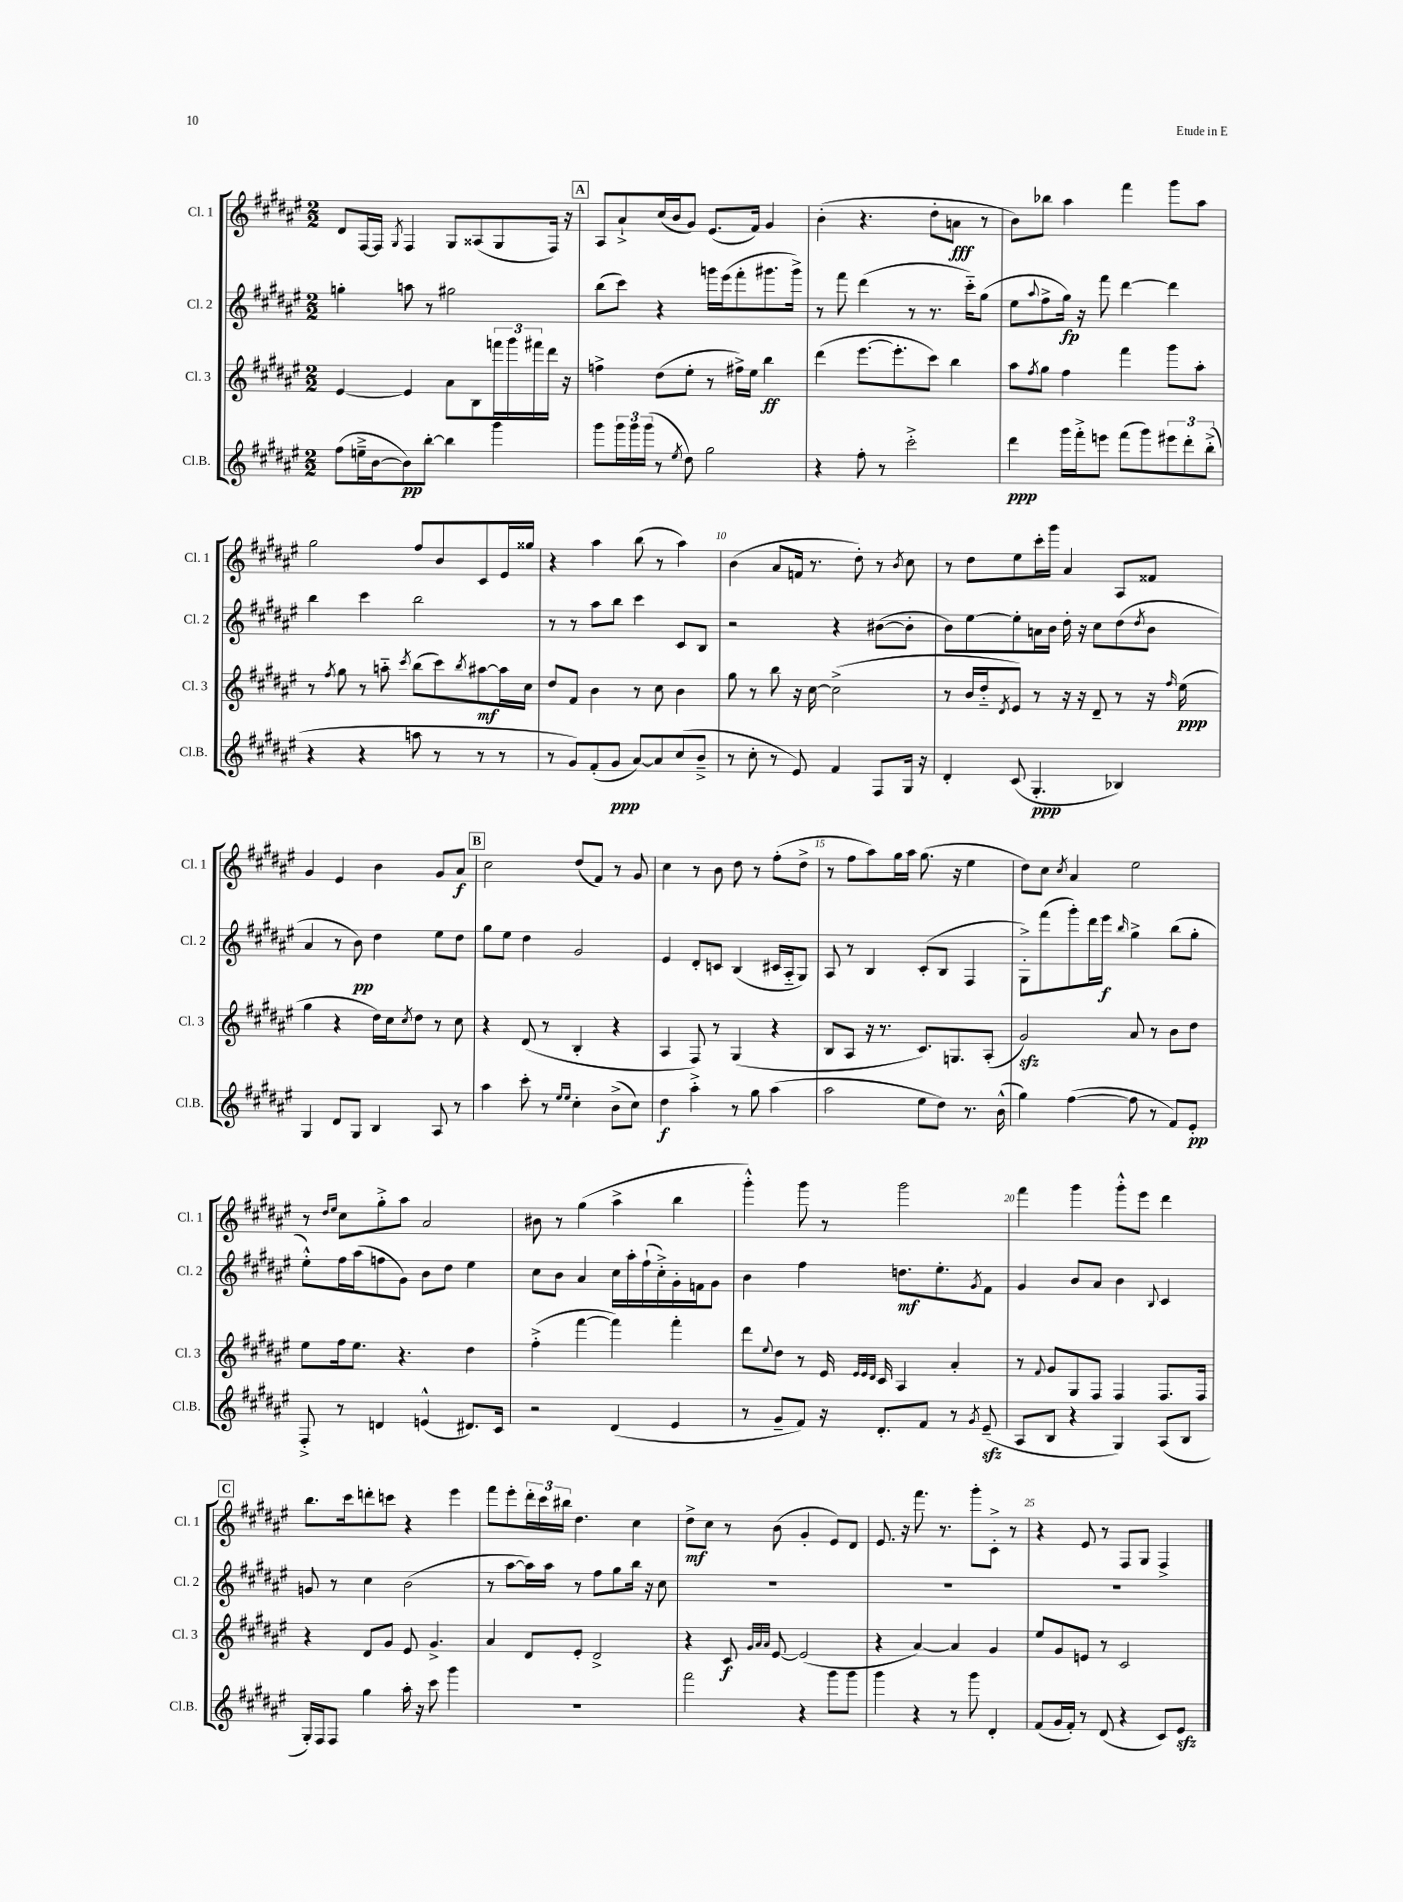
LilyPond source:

<<
\new StaffGroup <<
\new Staff = "s0" \with { instrumentName = "Cl. 1" shortInstrumentName = "Cl. 1" } {
    \clef treble \key fis \major \numericTimeSignature \time 2/2
    dis'8 fis16~ fis16 \acciaccatura { gis8 } fis4 gis8 aisis8( gis8 fis16) r16 |
    \mark \markup { \box "A" } ais8 ais'8-!-> cis''16( b'16 gis'8) eis'8.( fis'16) gis'4 |
    b'4-.( r4. dis''8-. a'8\fff r8 |
    b'8) bes''8 ais''4 fis'''4 gis'''8 ais''8 |
    gis''2 fis''8 b'8 cis'8 eis'16 gisis''16 |
    r4 ais''4 b''8( r8 ais''4) |
    b'4( ais'8 f'16 r8. dis''8-.) r8 \acciaccatura { b'8 } cis''8 |
    r8 dis''8 eis''8 cis'''16-. gis'''16 ais'4 ais8 fisis'8 |
    gis'4 eis'4 b'4 gis'8 ais'8\f |
    \mark \markup { \box "B" } cis''2 dis''8( fis'8) r8 gis'8 |
    cis''4 r8 b'8 dis''8 r8 fis''8-.( dis''8-> |
    r8 fis''8 ais''8) gis''16 ais''16 gis''8.( r16 eis''4 |
    dis''8) cis''8 \acciaccatura { cis''8 } ais'4 eis''2 |
    r8 \grace { dis''16 eis''16 } cis''8 gis''8-.-> ais''8 ais'2 |
    bis'8 r8 gis''4( ais''4-> b''4 |
    gis'''4-.-^) gis'''8 r8 gis'''2 |
    fis'''4 gis'''4 gis'''8-.-^ eis'''8 dis'''4 |
    \mark \markup { \box "C" } b''8. cis'''16 d'''8-. c'''8 r4 eis'''4 |
    fis'''8 eis'''8-. \tuplet 3/2 { dis'''16-. cis'''16 bis''16 } dis''4. cis''4 |
    dis''8->\mf cis''8 r8 b'8( gis'4-. eis'8) dis'8 |
    eis'8. r16 fis'''8. r8. gis'''8-. cis'8-.-> r8 |
    r4 eis'8 r8 fis8 gis8 fis4-> \bar "|." |
}
\new Staff = "s1" \with { instrumentName = "Cl. 2" shortInstrumentName = "Cl. 2" } {
    \clef treble \key fis \major \numericTimeSignature \time 2/2
    g''4-. a''8 r8 gis''2 |
    \mark \markup { \box "A" } b''8( cis'''8) r4 g'''16 eis'''16( fis'''8-. gis'''8. gis'''16->) |
    r8 fis'''8 dis'''4( r8 r8. cis'''16-_) gis''8( |
    eis''8 \appoggiatura { ais''8 } fis''8-> gis''16\fp) r16 fis'''8 dis'''4~ dis'''4 |
    b''4 cis'''4 b''2 |
    r8 r8 ais''8 b''8 cis'''4 cis'8 b8 |
    r2 r4 bis'8~( bis'8-. |
    b'8) eis''8~ eis''8-. a'16 b'16 dis''16-. r16 cis''8 dis''8( \acciaccatura { dis''8 } b'8 |
    ais'4 r8 b'8\pp) dis''4 eis''8 dis''8 |
    \mark \markup { \box "B" } gis''8 eis''8 dis''4 gis'2 |
    eis'4 dis'8-. c'8 b4( cis'16 ais16-_ gis8) |
    ais8 r8 b4 cis'8-.( b8 fis4 |
    gis8-.->) fis'''8( gis'''8-.) dis'''16 eis'''16\f \grace { b''16 } gis''4-> b''8( gis''8-. |
    eis''8-.-^) fis''16 ais''16( f''8 gis'8) b'8 dis''8 eis''4 |
    cis''8 b'8 ais'4 cis''16 ais''16-. fis''16-!( cis''16-.->) gis'16-. f'16 gis'8 |
    b'4 fis''4 d''8.\mf eis''8.-. \acciaccatura { gis'8 } fis'8 |
    gis'4 b'8 ais'8 b'4 \appoggiatura { b8 } cis'4 |
    \mark \markup { \box "C" } g'8 r8 cis''4 b'2( |
    r8 ais''8~ ais''16) ais''16 r8 fis''8 gis''8 b''16 r16 cis''8 |
    R1 |
    R1 |
    R1 \bar "|." |
}
\new Staff = "s2" \with { instrumentName = "Cl. 3" shortInstrumentName = "Cl. 3" } {
    \clef treble \key fis \major \numericTimeSignature \time 2/2
    eis'4~ eis'4 ais'8 b8 \tuplet 3/2 { f'''16 gis'''16 fis'''16 } dis'''16 r16 |
    \mark \markup { \box "A" } f''4-> dis''8( eis''8-. r8 fis''16->) eis''16 b''4\ff |
    dis'''4( eis'''8.~ eis'''8.-. cis'''8) b''4 |
    ais''8 \acciaccatura { fis''8 } gis''8 fis''4 fis'''4 gis'''8 ais''8-. |
    r8 \acciaccatura { fis''8 } gis''8 r8 a''8-_ \acciaccatura { cis'''8 } b''8( cis'''8) \acciaccatura { b''8 } ais''8~\mf ais''16 cis''16 |
    dis''8 fis'8 b'4 r8 cis''8 b'4 |
    gis''8 r8 b''8 r16 cis''16~ cis''2->( |
    r8 b'16 dis''16-_ \acciaccatura { dis'8 } eis'8) r8 r16 r16 dis'8-- r8 r16 \grace { fis''16 } eis''16\ppp( |
    gis''4 r4 dis''16) cis''16 \acciaccatura { cis''8 } dis''8 r8 cis''8 |
    \mark \markup { \box "B" } r4 dis'8( r8 b4-. r4 |
    ais4 fis8) r8 gis4( r4 |
    b8 ais8 r16 r8. cis'8.) g8. ais8-.( |
    gis'2\sfz) ais'8 r8 b'8 dis''8 |
    eis''8 fis''16 eis''8. r4. dis''4 |
    fis''4-.->( fis'''4~ fis'''4) fis'''4-. |
    dis'''8 \appoggiatura { eis''8 } dis''8 r8 eis'16 \grace { eis'32 eis'32 dis'32 } cis'16 ais4 ais'4-. |
    r8 \appoggiatura { fis'8 } gis'8 gis8 fis8 fis4 fis8. fis16 |
    \mark \markup { \box "C" } r4 dis'8 gis'8 eis'8 gis'4.-> |
    ais'4 dis'8 eis'8-. dis'2-> |
    r4 cis'8\f \grace { gis'32 ais'32 ais'32 } eis'8~ eis'2( |
    r4 ais'4~) ais'4 gis'4 |
    eis''8 gis'8 e'8 r8 cis'2 \bar "|." |
}
\new Staff = "s3" \with { instrumentName = "Cl.B." shortInstrumentName = "Cl.B." } {
    \clef treble \key fis \major \numericTimeSignature \time 2/2
    fis''8( e''16---> b'16~ b'8\pp) b''8~-. b''4 gis'''4 |
    \mark \markup { \box "A" } gis'''8 \tuplet 3/2 { gis'''16 gis'''16 gis'''16( } r8 \acciaccatura { eis''8 } dis''8) gis''2 |
    r4 fis''8-. r8 cis'''2-.-> |
    dis'''4\ppp gis'''16 fis'''16-.-> e'''8 fis'''8( gis'''8) \tuplet 3/2 { eis'''8 dis'''8-. b''8-.->( } |
    r4 r4 a''8 r8 r8 r8 |
    r8 gis'8) fis'8-.( gis'8\ppp ais'8~) ais'8 cis''8( b'8---> |
    r8 cis''8-. r8 eis'8) fis'4 fis8 gis16 r16 |
    dis'4-. cis'8( gis4.-.\ppp bes4) |
    gis4 dis'8 gis8 b4 ais8 r8 |
    \mark \markup { \box "B" } ais''4 cis'''8-. r8 \grace { eis''16 eis''16 } cis''4-. b'8->( cis''8) |
    dis''4\f ais''4-.-> r8 gis''8 ais''4( |
    ais''2 eis''8 dis''8) r8. b'16-^( |
    gis''4) fis''4~( fis''8 r8 fis'8) eis'8-.\pp |
    fis8-.-> r8 d'4 e'4-^( dis'8.) cis'16 |
    r2 dis'4( eis'4 |
    r8 gis'8-- fis'8) r16 dis'8.-. fis'8 r8 \acciaccatura { gis'8 } eis'8--\sfz( |
    ais8 b8 r4 gis4) ais8( b8 |
    \mark \markup { \box "C" } gis16-.) fis16 fis8 gis''4 ais''16-. r16 cis'''8 gis'''4 |
    R1 |
    fis'''2 r4 gis'''8 gis'''8 |
    gis'''4 r4 r8 gis'''8 dis'4-. |
    fis'8( gis'16 fis'16-.) r8 dis'8( r4 cis'8) eis'8\sfz \bar "|." |
}
>>
>>
\layout { \context { \Score currentBarNumber = #4 \override BarNumber.break-visibility = ##(#f #t #t) barNumberVisibility = #(every-nth-bar-number-visible 5) } }
